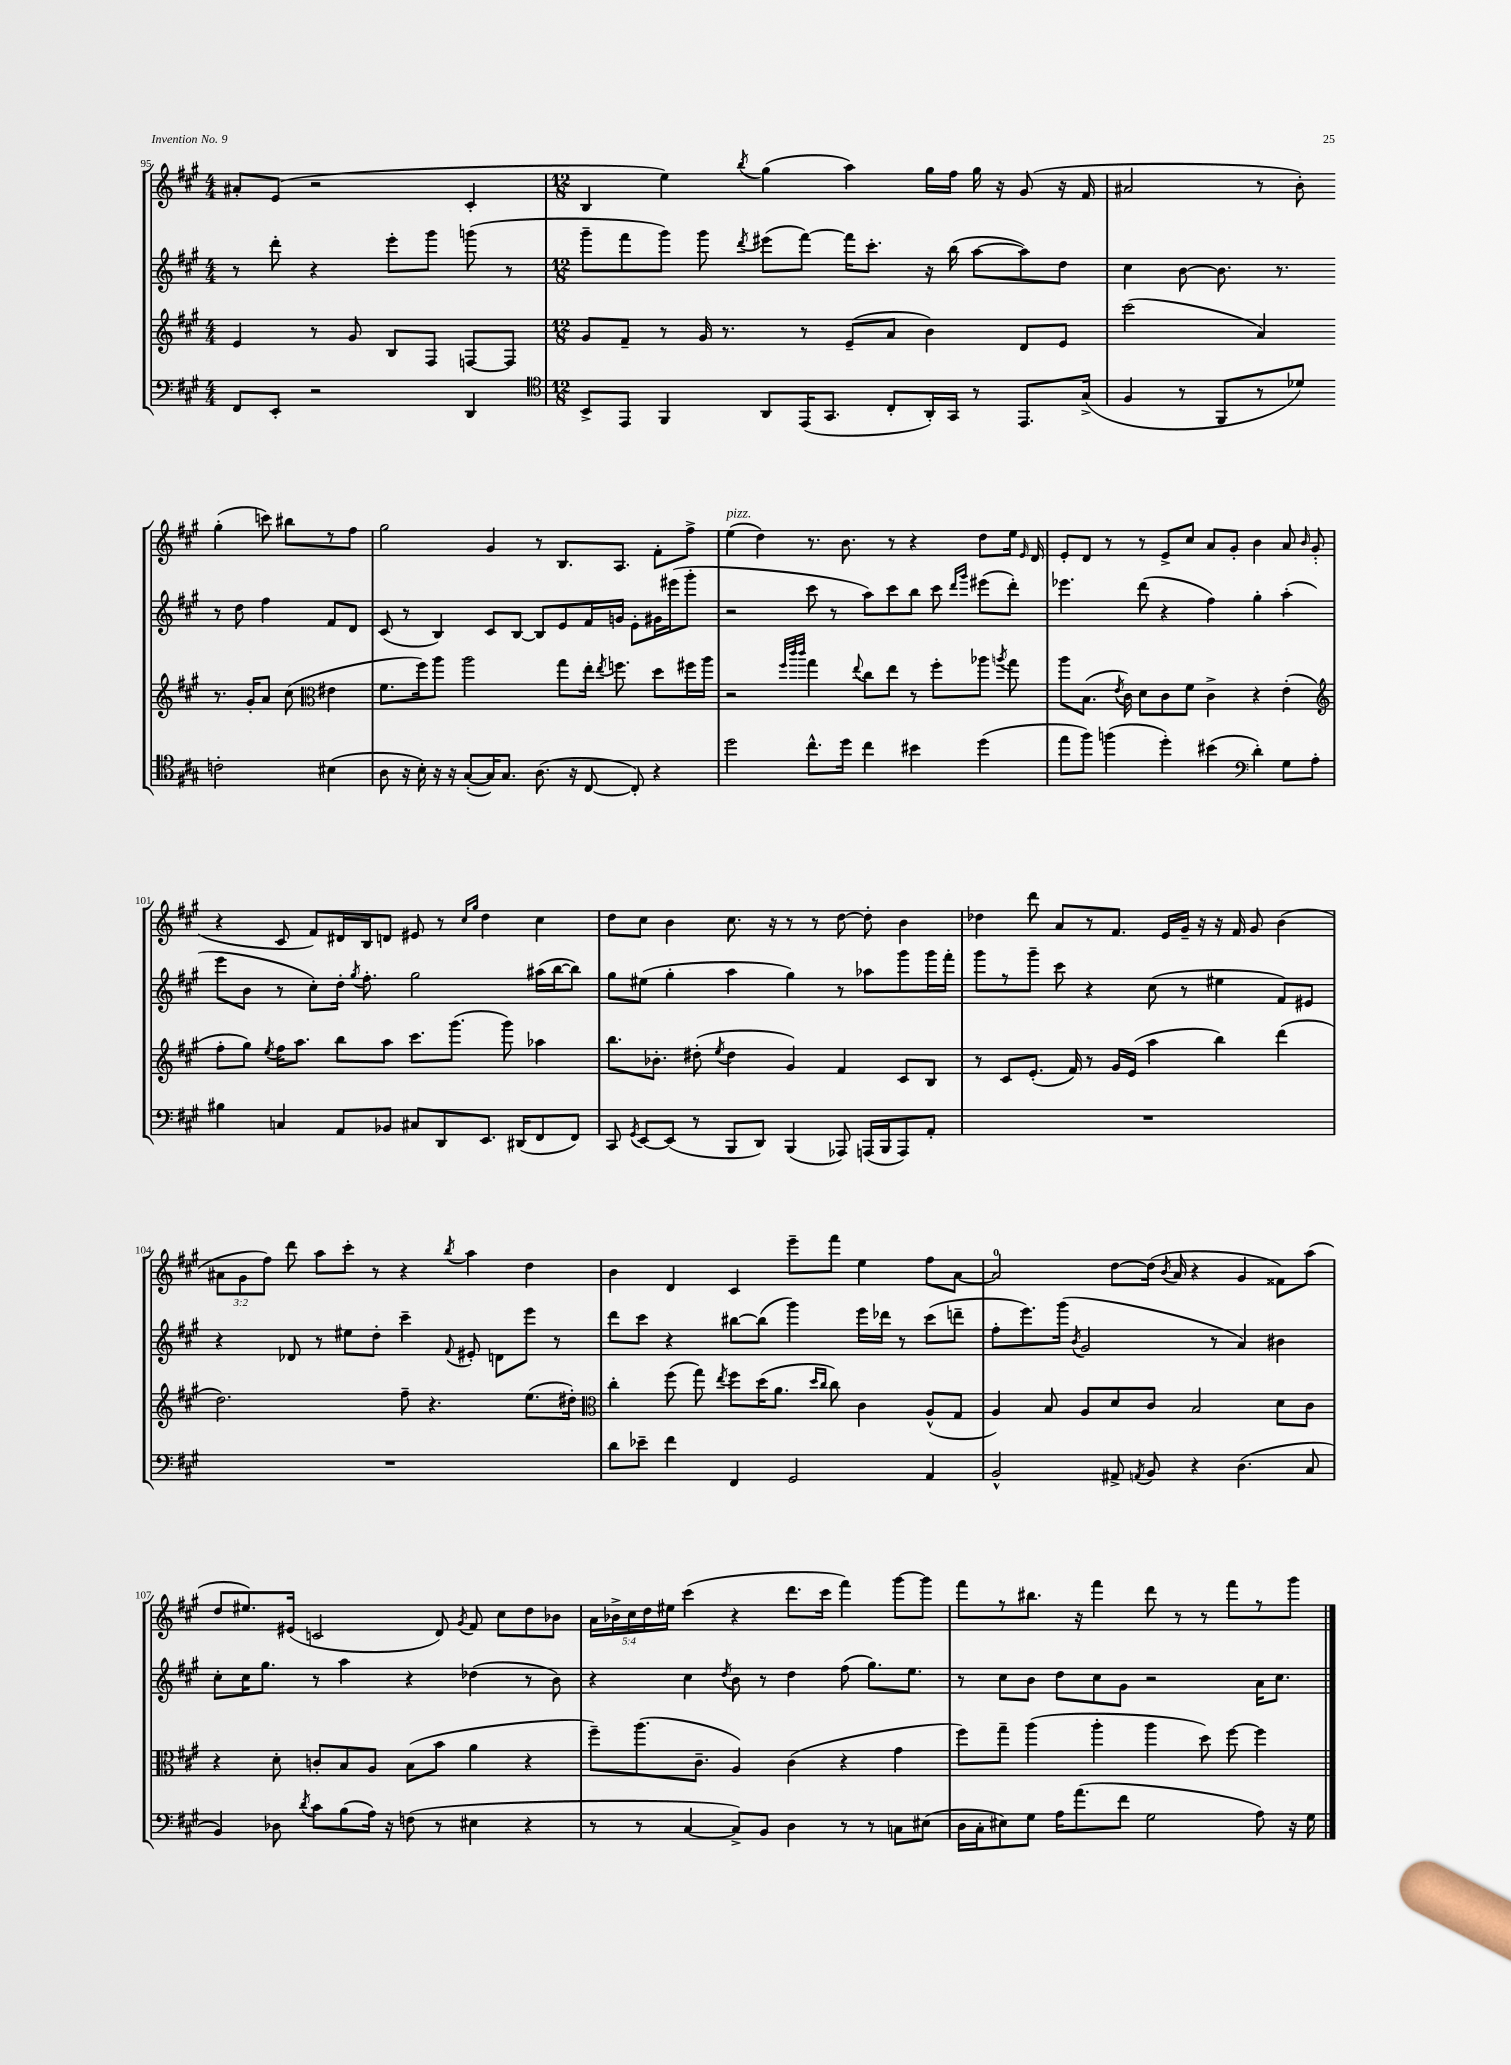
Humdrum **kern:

**kern	**kern	**kern	**kern
*part4	*part3	*part2	*part1
*staff4	*staff3	*staff2	*staff1
*clefF4	*clefG2	*clefG2	*clefG2
*k[f#c#g#]	*k[f#c#g#]	*k[f#c#g#]	*k[f#c#g#]
*M4/4	*M4/4	*M4/4	*M4/4
=95	=95	=95	=95
8FF#/L	4e/	8r	8a#X'/L
8EE'/J	.	8ddd'\	(8e/J
2r	8r	4r	2r
.	8g#/	.	.
.	8B/L	8eee'\L	.
.	8F#/J	8ggg#\J	.
4DD/	[8Fn/L	(8gggn\	4c#'/
.	8F/J]	8r	.
=96	=96	=96	=96
*clefC4	*	*	*
*M12/8	*M12/8	*M12/8	*M12/8
8BB^/L	8g#/L	8ggg#~\L	4B/
8EE/J	8f#~/J	8fff#\	.
4FF#/	8r	8ggg#\J)	4ee\)
.	16g#/	8ggg#\	.
.	8.r	.	.
.	.	8qddd/	8qbb/
8AA/L	.	(8eee#X\L	(4gg#\
(16EE/K	8r	[8fff#\J)	.
8.GG#/J	.	.	.
.	(8e~/L	16fff#\KL]	4aa\)
.	.	8.ccc#'\J	.
8C#'/L	8a/J	.	.
16AA'/L)	4b\)	16r	16gg#\LL
16GG#/JJ	.	(16bb\	16ff#\JJ
8r	.	[8aa\L	16gg#\
.	.	.	16r
8.EE/L	8d/L	8aa\])	(8g#/
.	8e/J	8dd\J	16r
(16G#^/Jk	.	.	16f#/
=97	=97	=97	=97
4F#/	(2ccc#\	4cc#\	2a#X/
8r	.	[8b\	.
8FF#/L	.	8.b\]	.
8r	4a/)	.	8r
.	.	8.r	.
8d-X/J)	.	.	8b'\)
2cn'\	8.r	8r	(4gg#'\
.	.	8dd\	.
.	16g#'/KL	.	.
.	8a/J	4ff#\	8cccn\)
.	(8cc#\	.	8bb#X\L
*	*clefC3	*	*
(4B#X\	4e#X\	8f#/L	8r
.	.	8d/J	8ff#\J
!!LO:LB:g=z
=98	=98	=98	=98
8A\	8.f#\L	(8c#/	2gg#\
16r	.	8r	.
16B'\)	16ff#\k)	.	.
16r	8aa\J	4B/)	.
16r	.	.	.
([8G#'/L	2aa\	.	.
16G#/K])	.	8c#/L	4g#/
8.G#/J	.	.	.
.	.	[8B/J	.
(8.A\	.	8B/L]	8r
.	8gg#\L	8e/	8.B/L
16r	.	.	.
[8C#/	16ee'\Jk	16f#/L	.
.	8qee/	.	.
.	8.ffn\	16gn/JJ	8.A/J
8C#'/])	.	8e'\L	.
4r	8dd\L	16g#X\L	8f#'\L
.	.	(16eee#X\J	.
.	16ff#X\L	8ggg#'\J	8ff#^\J
.	16aa\JJ	.	.
=99	=99	=99	=99
!	!	!	!LO:TX:a:i:t=pizz.
2dd\	2r	2r	(4ee\
.	.	.	4dd\)
.	32qqff#/LLL	.	.
.	32qqccc#/	.	.
.	32qqccc#/JJJ	.	.
8.cc#^^\L	4gg#\	8ccc#\	8.r
.	.	8r	.
16dd\Jk	.	.	8.b\
.	8qqee/	.	.
4cc#\	8cc#\L	8aa\L)	.
.	8ee\J	8ccc#\	8r
4b#X\	8r	8bb\J	4r
.	8ff#'\L	8ccc#\	.
.	.	16qqddd/LL	.
.	.	16qqggg#/JJ	.
(4dd\	8aa-X\J	(8eee#X\L	8dd\L
.	8qaan/	.	.
.	8gg#\	8ddd'\J)	16ee\Jk
.	.	.	16qqe/
.	.	.	16d/
=100	=100	=100	=100
8ee\L	8aa\L	4.eee-X\	8e'/L
8ff#\J)	(8.B\J	.	8d/J
(4ffn\	.	.	8r
.	8qe/	.	.
.	16c#\)	.	.
.	8d\L	(8ddd\	8r
4dd'\)	8c#\	4r	8e^/L
.	8f#\J	.	8cc#/J
(4b#X\	4c#^\	4ff#\)	8a/L
.	.	.	8g#'/J
*clefF4	*	*	*
4d'\)	4r	4gg#'\	4b\
8G#\L	(4e'\	(4aa'\	8a/
.	.	.	16qqb/
8A'\J	.	.	(8g#'/
!!LO:LB:g=z
=101	=101	=101	=101
*	*clefG2	*	*
4B#X\	8ff#'\L	8eee\L	4r
.	8gg#\J)	8b\J	.
.	8qee/	.	.
4Cn/	16ff#\KL	8r	8c#/
.	8.aa\J	.	.
.	.	8cc#'\L)	8f#/L)
8AA/L	8bb\L	16dd'\Jk	16d#X/L
.	.	8qgg#/	.
.	.	8.ff#'\	16B/J
8BB-X/J	8aa\J	.	8dn/J
8C#X/L	8.ccc#\L	2gg#\	8e#X/
8DD/	.	.	8r
.	(8.ggg#\J	.	.
.	.	.	16qqcc#/LL
.	.	.	16qqgg#/JJ
8.EE/J	.	.	4dd\
.	8ggg#\)	.	.
(16DD#X/KL	.	.	.
8FF#/	4aa-X\	(16aa#X\LL	4cc#\
.	.	[16bb\J	.
8FF#/J)	.	8bb\J])	.
=102	=102	=102	=102
8CC#/	8.bb\L	8gg#\L	8dd\L
8qGG#/	.	.	.
[8EE/L	.	(8ee#X\J	8cc#\J
.	8.b-X'\J	.	.
(8EE/J]	.	4gg#'\	4b\
8r	(8dd#X'\	.	.
.	8qee/	.	.
8BBB/L	4dd#\	4aa\	8.cc#\
8DD/J)	.	.	.
.	.	.	16r
(4BBB/	4g#/)	4gg#\)	8r
.	.	.	8r
8AAA-X/)	4f#/	8r	[8dd\
(16AAAn/LL	.	8aa-X\L	8dd'\]
16BBB/J	.	.	.
8AAA/)	8c#/L	8ggg#\	4b\
8AA'/J	8B/J	16ggg#\L	.
.	.	16fff#'\JJ	.
=103	=103	=103	=103
1.r	8r	8ggg#\L	4dd-X\
.	8c#/L	8r	.
.	(8.e'/J	8ggg#~\J	8ddd\
.	.	8ccc#\	8a/L
.	16f#/)	.	.
.	8r	4r	8r
.	16g#/LL	.	8.f#/J
.	(16e/JJ	.	.
.	4aa\	(8cc#\	.
.	.	.	16e/LL
.	.	8r	16g#~/JJ
.	.	.	16r
.	4bb\)	4ee#X\	16r
.	.	.	16f#/
.	.	.	8g#/
.	(4ddd\	8f#/L)	(4b\
.	.	8e#X/J	.
!!LO:LB:g=z
=104	=104	=104	=104
1.r	2.dd\)	4r	12a#X\L
.	.	.	12g#\
.	.	.	12ff#\J)
.	.	8d-X/	8ddd\
.	.	8r	8aa\L
.	.	8ee#X\L	8ccc#'\J
.	.	8dd'\J	8r
.	8ff#~\	4ccc#~\	4r
.	4.r	.	.
.	.	8qqf#/	8qbb/
.	.	8e#X'/	4aa\
.	.	8dn\L	.
.	(8.ee\L	8eee\J	4dd\
.	.	8r	.
.	16dd#X'\Jk)	.	.
=105	=105	=105	=105
*	*clefC3	*	*
8d\L	4cc#'\	8ddd\L	4b\
8e-X~\J	.	8ccc#\J	.
4f#\	(8ff#\	4r	4d/
.	8gg#\)	.	.
.	8qee/	.	.
4FF#/	8ff#\L	[8bb#X\L	4c#/
.	(16dd\K	(8bb#\J]	.
.	8.a\J	.	.
2GG#/	.	4ggg#\)	8eee~\L
.	16qqdd/LL	.	.
.	16qqcc#/JJ	.	.
.	8cc#\)	.	8fff#\J
.	4c#\	16eee\LL	4ee\
.	.	16ddd-X\JJ	.
.	.	8r	.
4AA/	(8A^^/L	(8ccc#\L	8ff#\L
.	8G#/J	8dddn~\J	[8a\J
=106	=106	=106	=106
2BB^^/	4A/)	8ff#'\L	2a/]
.	.	8.eee\)	.
.	8B/	.	.
.	.	(16ggg#\Jk	.
.	.	8qb/	.
.	8A/L	2g#/	.
8AA#X^/	8d/	.	[8dd\L
8qAAn/	.	.	.
8BB/	8c#/J	.	(16dd\Jk]
.	.	.	8qb/
.	.	.	16a/
4r	2B/	.	4r
.	.	8r	.
(4.D\	.	4a/)	4g#/
.	8d\L	4b#X\	8f##X\L)
8C#/	8c#\J	.	(8aa\J
!!LO:LB:g=z
=107	=107	=107	=107
4BB/)	4r	8cc#'\L	8dd/L
.	.	16cc#\K	8.ee#X/)
.	.	8.gg#\J	.
8D-X\	8d'\	.	.
.	.	.	(16e#X/Jk
8qd/	.	.	.
8c#\L	8cn'/L	8r	2cn/
(8B\	8B/	4aa\	.
16A\Jk)	8A/J	.	.
16r	.	.	.
(8Fn\	(8B\L	4r	.
8r	8b\J	.	8d/)
.	.	.	8qg#/
4E#X\	4a\	(4dd-X\	8f#/
.	.	.	8cc#\L
4r	4r	8r	8dd\
.	.	8b\)	8b-X\J
=108	=108	=108	=108
8r	8ff#~\L)	4r	20a\LL
.	.	.	20b-X^\
.	.	.	20cc#\
8r	(8.aa\	.	.
.	.	.	20dd\
.	.	.	20ee#X\JJ
[4C#/	.	4cc#\	(4ccc#\
.	8.c#~\J	.	.
.	.	8qdd/	.
8C#^/L])	4A/)	8b\	4r
8BB/J	.	8r	.
4D\	(4c#\	4dd\	8.ddd\L
.	.	.	16ccc#\Jk
8r	4r	(8ff#\	4fff#\)
8r	.	8.gg#\L)	.
8Cn\L	4g#\	.	[8ggg#\L
.	.	8.ee\J	.
(8E#X\J	.	.	8ggg#\J]
=109	=109	=109	=109
16D\LL	8ff#\L)	8r	8fff#\L
16C#'\J	.	.	.
8E#X\)	8gg#~\J	8cc#\L	8r
8G#\J	(4aa\	8b\J	8.bb#X\J
16A\KL	.	8dd\L	.
(8.a\	.	.	16r
.	4aa'\	8cc#\	4fff#\
8f#\J	.	8g#\J	.
2G#\	4aa\	2r	8ddd\
.	.	.	8r
.	8dd\)	.	8r
.	[8ff#\	.	8fff#\L
8A\)	4ff#\]	16a\KL	8r
.	.	8.cc#\J	.
16r	.	.	8ggg#\J
16G#\	.	.	.
==	==	==	==
*-	*-	*-	*-
